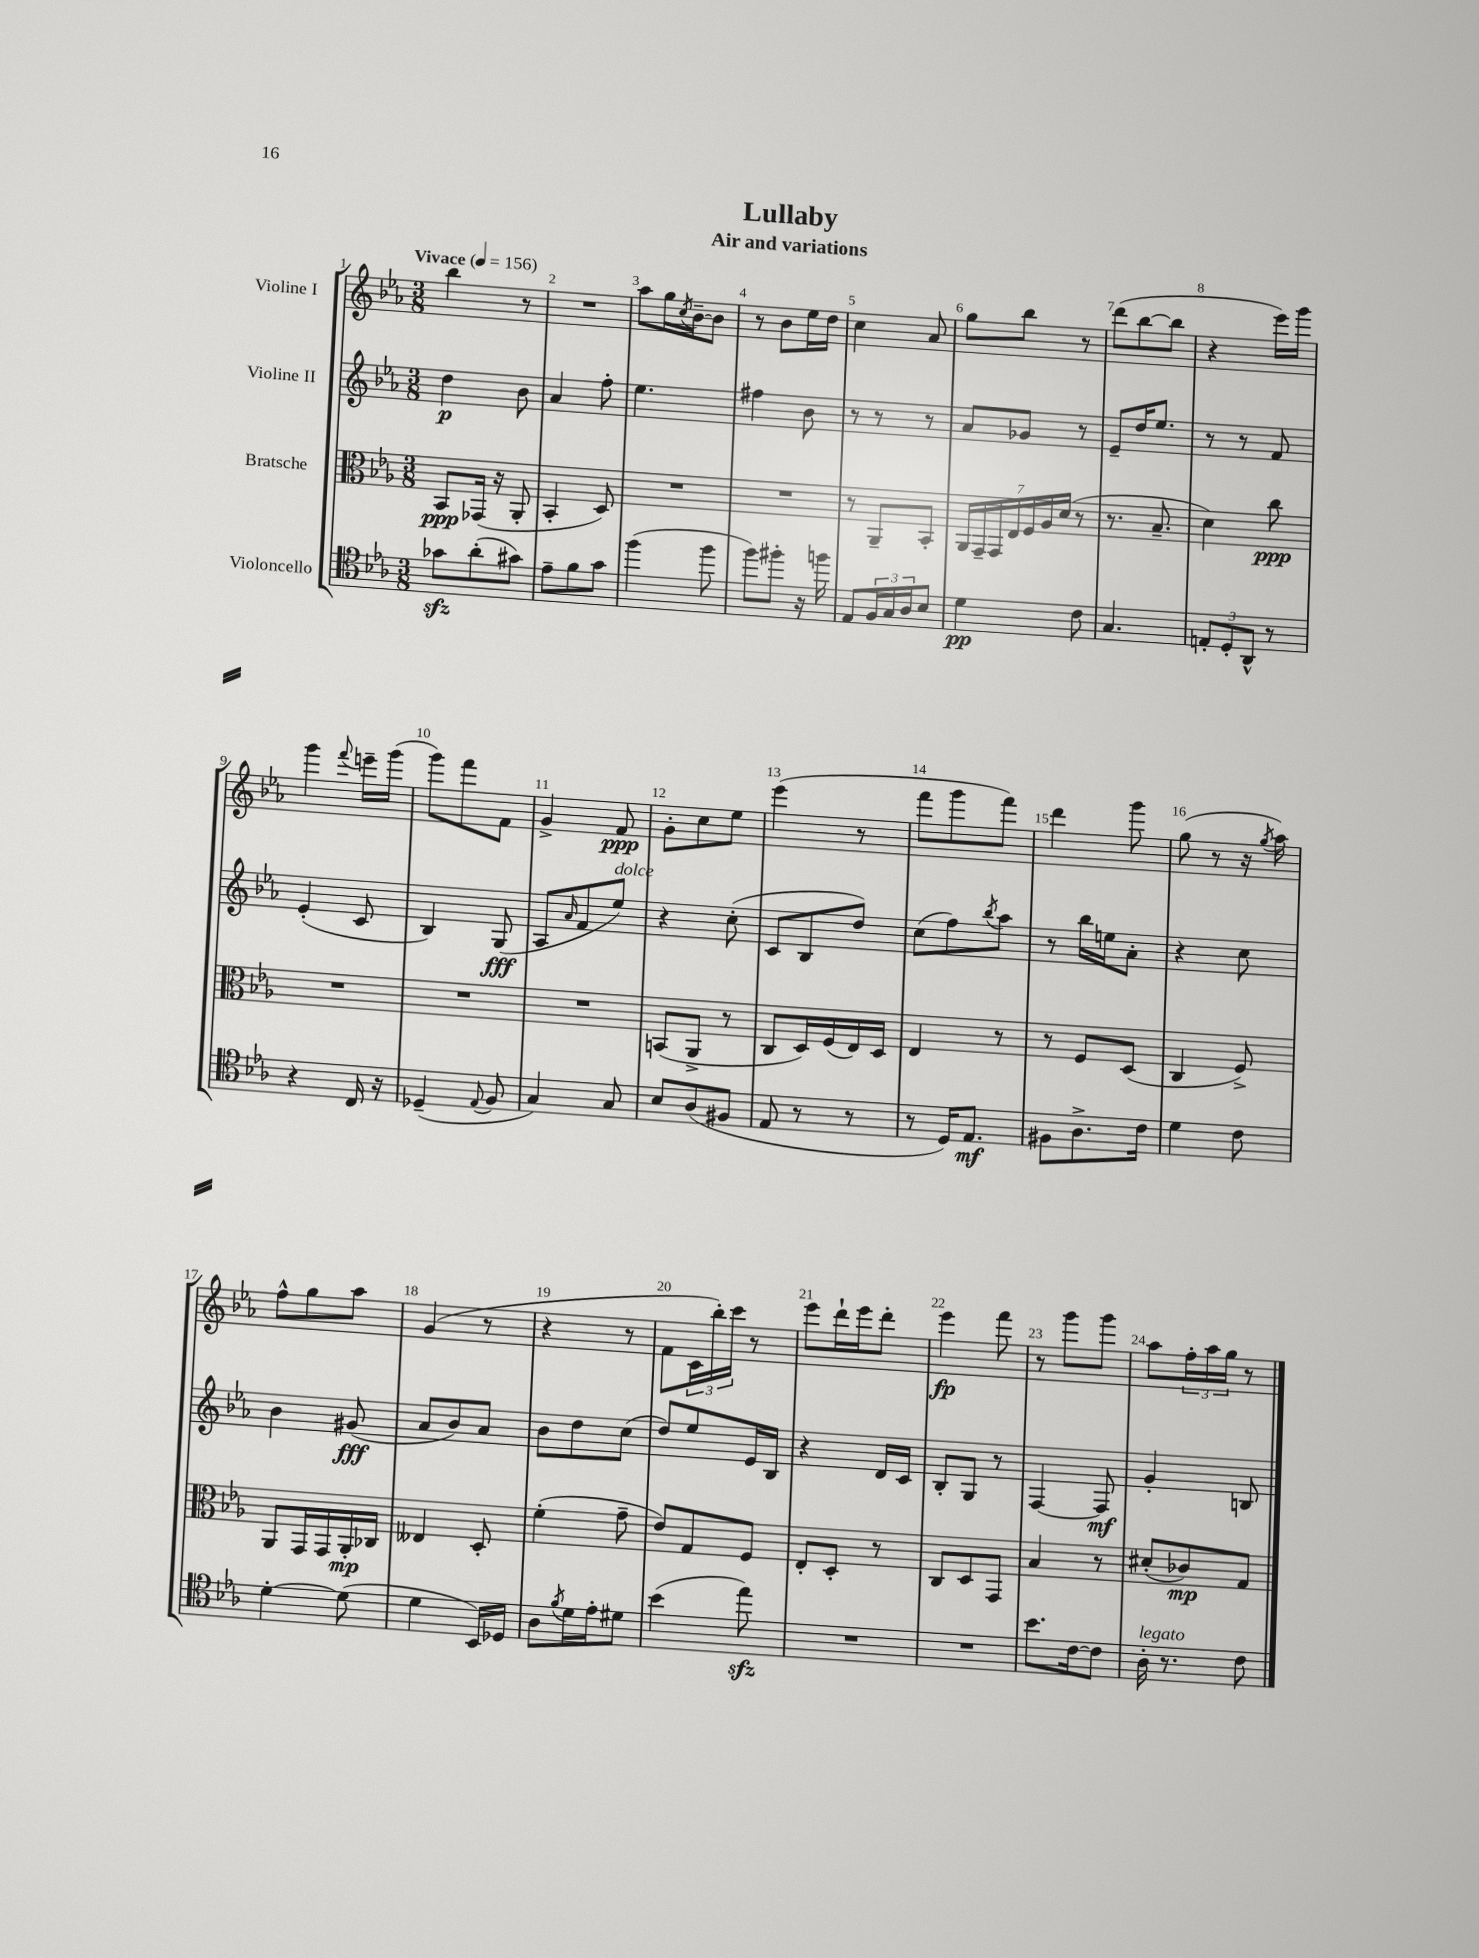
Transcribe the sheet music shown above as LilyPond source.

\header { title = "Lullaby" subtitle = "Air and variations" }
<<
\new StaffGroup <<
\new Staff = "s0" \with { instrumentName = "Violine I" } {
    \clef treble \key ees \major \numericTimeSignature \time 3/8 \tempo "Vivace" 4 = 156
    bes''4 r8 |
    R4. |
    aes''8 g''16 \acciaccatura { c''8 } bes'16~-- bes'8 |
    r8 bes'8 ees''16 d''16 |
    c''4 aes'8 |
    g''8 bes''8 r8 |
    d'''8( bes''8~ bes''8 |
    r4 ees'''16) g'''16 |
    g'''4 \appoggiatura { f'''8 } e'''16-- g'''16( |
    g'''8) f'''8 f'8 |
    g'4-> f'8\ppp |
    g'8-. c''8 ees''8 |
    ees'''4( r8 |
    f'''8 g'''8 f'''8) |
    d'''4 g'''8 |
    g''8( r8 r16 \acciaccatura { g''8 } aes''16) |
    f''8-^ g''8 aes''8 |
    g'4( r8 |
    r4 r8 |
    f'8 \tuplet 3/2 { c'16 bes''16-.) c'''16 } r8 |
    ees'''8 d'''16-! ees'''16 d'''8-. |
    ees'''4\fp f'''8 |
    r8 g'''8 g'''8 |
    aes''8 \tuplet 3/2 { f''16-. aes''16 g''16 } r8 \bar "|." |
}
\new Staff = "s1" \with { instrumentName = "Violine II" } {
    \clef treble \key ees \major \numericTimeSignature \time 3/8
    d''4\p bes'8 |
    aes'4 f''8-. |
    ees''4. |
    fis''4 bes'8 |
    r8 r8 r8 |
    aes'8 ges'8 r8 |
    ees'8-- d''16 ees''8. |
    r8 r8 f'8 |
    ees'4-.( c'8 |
    bes4) g8\fff( |
    aes8 \grace { aes'16 } f'8 ees''8^\markup { \italic "dolce" }) |
    r4 c''8-.( |
    c'8 bes8 d''8) |
    c''8( f''8) \acciaccatura { bes''8 } aes''8 |
    r8 bes''16 e''16 aes'8-. |
    r4 c''8 |
    bes'4 gis'8\fff( |
    aes'8 bes'8) aes'8 |
    bes'8 d''8 c''8( |
    d''8) ees''8 ees'16 bes16 |
    r4 d'16 c'16 |
    bes8-. g8 r8 |
    f4~ f8\mf |
    g'4-. b8 \bar "|." |
}
\new Staff = "s2" \with { instrumentName = "Bratsche" } {
    \clef alto \key ees \major \numericTimeSignature \time 3/8
    bes,8\ppp ges,16( r16 aes,8-. |
    bes,4-. d8) |
    R4. |
    R4. |
    r8 aes,8-- bes,8-. |
    \tuplet 7/4 { aes,16 g,16-- g,16 ees16 f16 aes16 d'16( } r8 |
    r8. bes8.-- |
    d'4) c''8\ppp |
    R4. |
    R4. |
    R4. |
    b,8( aes,8-> r8 |
    c8 d16) f16( ees16) d16 |
    ees4 r8 |
    r8 f8 d8( |
    c4 f8->) |
    aes,8 g,16 g,16 aes,16-.\mp ces16 |
    eeses4 d8-. |
    f'4-.( g'8-- |
    ees'8) g8 f8 |
    ees8-. d8-. r8 |
    c8 d8 g,8 |
    bes4 r8 |
    dis'8-.( ces'8\mp) g8 \bar "|." |
}
\new Staff = "s3" \with { instrumentName = "Violoncello" } {
    \clef tenor \key ees \major \numericTimeSignature \time 3/8
    ges'8\sfz aes'8-.( gis'8) |
    ees'8-- f'8 g'8 |
    f''4( f''8 |
    f''8) fis''8-. r16 f''16 |
    ees8 \tuplet 3/2 { f16 g16 aes16 } bes8 |
    d'4\pp c'8 |
    g4. |
    \tuplet 3/2 { e8-. d8-. aes,8-^ } r8 |
    r4 c16 r16 |
    des4--( \appoggiatura { ees8 } f8 |
    g4) g8 |
    bes8 aes8( fis8 |
    ees8 r8 r8 |
    r8 d16) ees8.\mf |
    fis8 aes8.-> c'16 |
    d'4 c'8 |
    d'4~-. d'8( |
    d'4 bes,16) des16 |
    aes8 \acciaccatura { f'8 } d'16 ees'16-. dis'8 |
    bes'4( ees''8\sfz) |
    R4. |
    R4. |
    bes'8. c'16~ c'8 |
    aes16-.^\markup { \italic "legato" } r8. c'8 \bar "|." |
}
>>
>>
\layout { \context { \Score \override BarNumber.break-visibility = ##(#f #t #t) barNumberVisibility = #all-bar-numbers-visible } }
